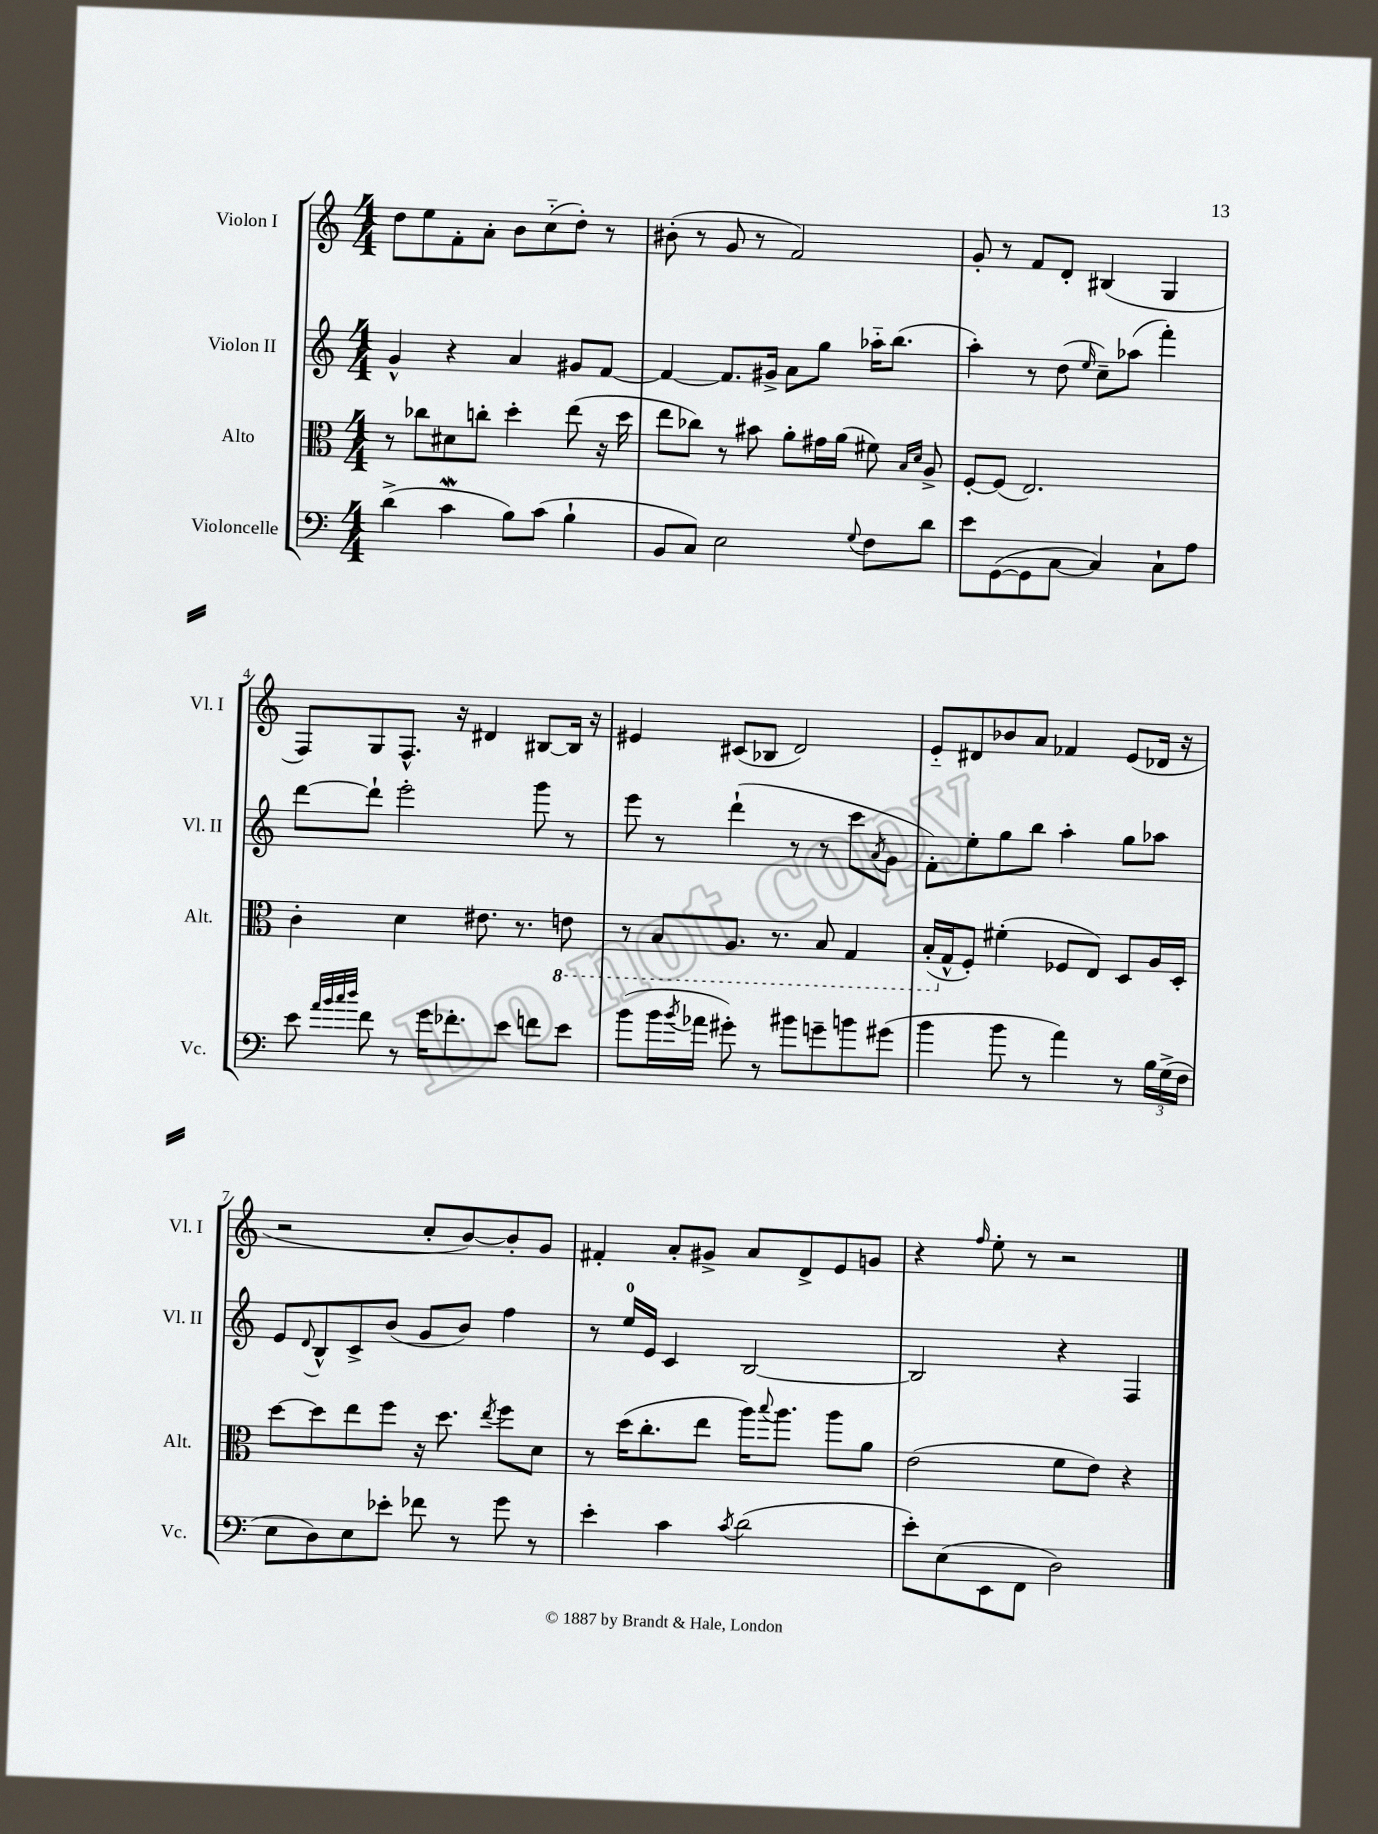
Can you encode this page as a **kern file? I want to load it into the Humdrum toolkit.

**kern	**kern	**kern	**kern
*staff4	*staff3	*staff2	*staff1
*clefF4	*clefC3	*clefG2	*clefG2
*k[]	*k[]	*k[]	*k[]
*M4/4	*M4/4	*M4/4	*M4/4
(4d^\	8r	4g^^/	8dd\L
.	8cc-\L	.	8ee\
4c\	8d#\	4r	8f'\
.	8cc'\J	.	8a'\J
8B\L)	4dd'\	4a/	8b\L
(8c\J	.	.	(8cc'~\
4B`\	(8ee\	8g#/L	8dd'\J)
.	16r	[8f/J	8r
.	16dd\	.	.
=	=	=	=
8BB/L	8ee\L	4f/_	(8b#'\
8C/J)	8cc-\J)	.	8r
2E\	8r	8.f/]L	8g/
.	8b#\	.	8r
.	.	16g#^/Jk	.
.	8a'\L	8a\L	2f/)
.	16g#\L	8gg\J	.
.	(16a\JJ	.	.
8qqG/	.	.	.
8F\L	8f#\)	16aa-'~\LK	.
.	.	(8.bb\J	.
.	16qqB/LL	.	.
.	16qqd/JJ	.	.
8d\J	8A^/	.	.
=	=	=	=
8e\L	[8F'/L	4aa'\)	8g'/
([8GG\	(8F/]J	.	8r
8GG\]	2.E/)	8r	8f/L
[8C\J	.	(8dd\	8d'/J
.	.	16qqee/	.
4C/])	.	8cc~\L)	(4B#/
.	.	(8aa-\J	.
8C`\L	.	4fff'\)	4G/
8A\J	.	.	.
=	=	=	=
8e\	4c'\	[8ddd\L	8F/L)
32qqa/LLL	.	.	.
32qqb/	.	.	.
32qqcc/	.	.	.
32qqdd/JJJ	.	.	.
8f\	.	8ddd`\]J	8G/
8r	4d\	2eee'\	8.F^^/J
16g\LK	.	.	.
8.f-'\	.	.	16r
.	8.e#\	.	4d#/
8e\J	.	.	.
.	8.r	.	.
8f\L	.	8ggg\	[8B#/L
8e\J	8E\	8r	16B#/]Jk
.	.	.	16r
=	=	=	=
(8b\L	8r	8eee\	4e#/
16b\L	8BB/L	8r	.
8qb/	.	.	.
16a-\JJ	.	.	.
8g#'\)	8.AA/J	(4ddd`\	(8c#/L
8r	.	.	8B-/J
.	8.r	.	.
8b#\L	.	8r	2d/)
8g~\	8BB/	8r	.
8b\	4GG/	8ccc\L	.
.	.	8qa/	.
(8g#\J	.	8g\J	.
=	=	=	=
4b\	(16BB'/LL	8f'\L)	8e'~/L
.	16G^^/J	.	.
.	8F'/J)	8ee'\	8d#/
8b\	(4f#'\	8gg\	8b-/
8r	.	8bb\J	8a/J
4a\)	8F-/L	4aa'\	4f-/
.	8E/J)	.	.
8r	8D/L	8gg\L	(8e/L
24B\LL	16A/L	8aa-\J	16d-/Jk
(24G^\	.	.	.
.	16D'/JJ	.	16r
24F\JJ	.	.	.
=	=	=	=
8E\L	[8dd\L	8e/L	2r
.	.	8qqd/	.
8D\)	8dd\]	8B^^/	.
8E\	8ee\	8c^/	.
8e-'\J	8ff\J	(8b/J	.
8f-\	16r	8g/L	8cc'/L
.	8.dd\	.	.
8r	.	8b/J)	[8b/)
.	8qee/	.	.
8g\	8ff\L	4ff\	8b'/]
8r	8d\J	.	8g/J
=	=	=	=
4e'\	8r	8r	4f#'/
.	(16dd\LK	16ee/LL	.
.	8.cc'\	16e/JJ	.
4c\	.	4c/	8a'/L
.	8ee\J	.	8g#^/J
8qc/	.	.	.
(2d\	16aa\LK)	[2B/	8a/L
.	8qqbb/	.	.
.	8.aa\J	.	.
.	.	.	8d^/
.	8aa\L	.	8e/
.	8a\J	.	8g/J
=	=	=	=
8e'\L)	(2e\	2B/]	4r
(8E\	.	.	.
.	.	.	16qqff/
8EE\	.	.	8ee'\
8FF\J	.	.	8r
2D\)	8f\L	4r	2r
.	8e\J)	.	.
.	4r	4F/	.
==	==	==	==
*-	*-	*-	*-
